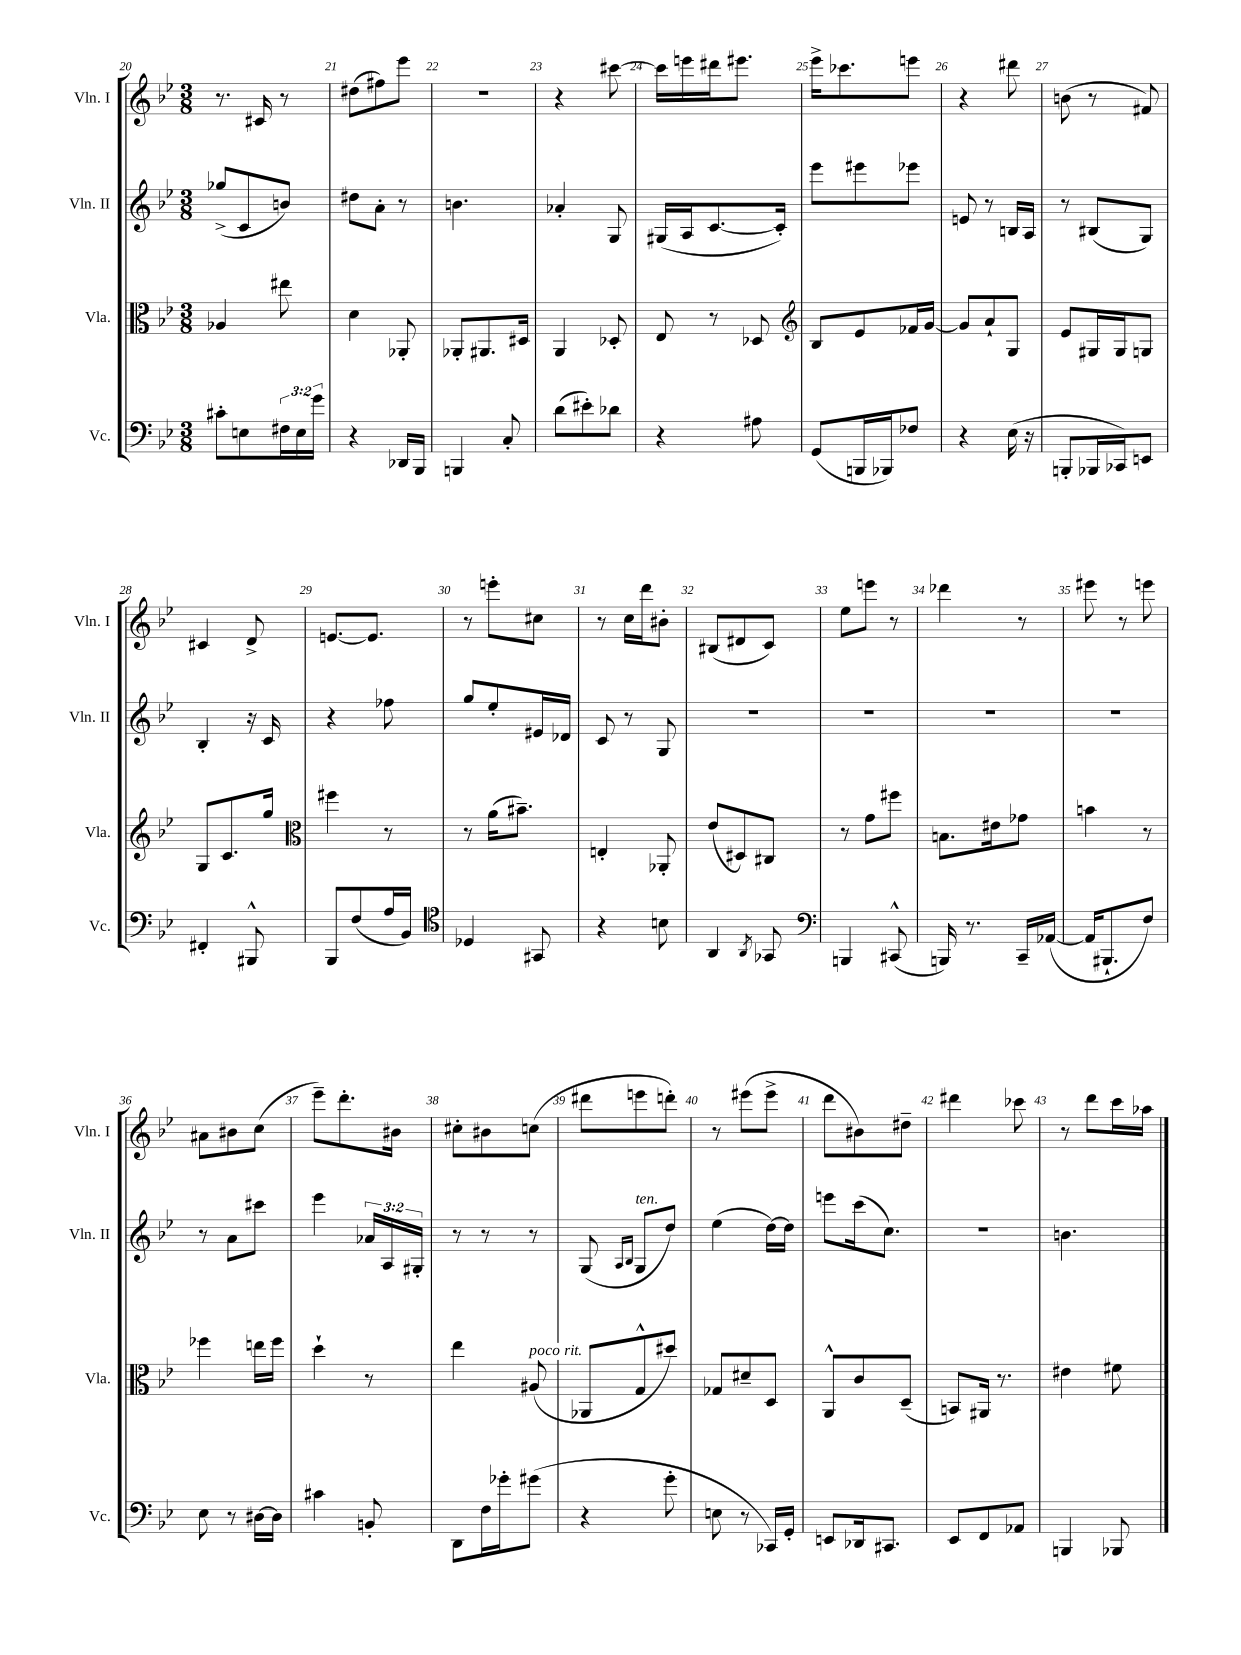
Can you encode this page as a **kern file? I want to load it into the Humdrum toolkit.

**kern	**kern	**kern	**kern
*staff4	*staff3	*staff2	*staff1
*clefF4	*clefC3	*clefG2	*clefG2
*k[b-e-]	*k[b-e-]	*k[b-e-]	*k[b-e-]
*M3/8	*M3/8	*M3/8	*M3/8
8c#'\L	4A-/	(8gg-^/L	8.r
8E\	.	8c/	.
.	.	.	16c#/
24F#\L	8ee#\	8b/J)	8r
24E\	.	.	.
24g\JJ	.	.	.
=	=	=	=
4r	4d\	8dd#\L	(8dd#\L
.	.	8a'\J	8ff#\)
16DD-/LL	8AA-'/	8r	8eee-\J
16BBB-/JJ	.	.	.
=	=	=	=
4BBB/	8AA-'/L	4.b\	4.r
.	8.AA#/	.	.
8C'/	.	.	.
.	16D#/Jk	.	.
=	=	=	=
(8d\L	4AA/	4a-'/	4r
8e#'\)	.	.	.
8d-\J	8D-'/	8G/	[8ccc#\
=	=	=	=
4r	8E-/	(16G#/LL	16ccc#\]LL
.	.	16A/J	16eee\
.	8r	[8.c/	16ddd#\J
.	.	.	8.eee#\J
8A#\	8D-/	.	.
.	.	16c'/]Jk)	.
=	=	=	=
*	*clefG2	*	*
(8GG/L	8B-/L	8eee-\L	16eee-^\LK
.	.	.	8.ccc-\
16BBB/L	8e-/	8eee#\	.
16BBB-/J)	.	.	.
8F-/J	16f-/L	8eee-\J	8eee\J
.	[16g/JJ	.	.
=	=	=	=
4r	8g/]L	8e/	4r
.	8a`/	8r	.
(16E-\	8G/J	16B/LL	8ddd#\
16r	.	16A/JJ	.
=	=	=	=
8BBB'/L	8e-/L	8r	(8b\
16BBB-/L	16G#/L	(8B#/L	8r
16CC-/J)	16G#/J	.	.
8EE/J	8G/J	8G/J)	8f#/)
=	=	=	=
4FF#'/	8G/L	4B-'/	4c#/
.	8.c/	.	.
8BBB#^^/	.	16r	8d^/
.	16gg/Jk	16c/	.
=	=	=	=
*	*clefC3	*	*
8BBB-/L	4ff#\	4r	[8.e/L
(8F/	.	.	.
.	.	.	8.e/]J
16A/L	8r	8ff-\	.
16BB-/JJ)	.	.	.
=	=	=	=
*clefC4	*	*	*
4D-/	8r	8gg/L	8r
.	(16a\LK	8ee-'/	8eee'\L
.	8.b#~\J)	.	.
8GG#/	.	16e#/L	8cc#\J
.	.	16d-/JJ	.
=	=	=	=
4r	4E'/	8c/	8r
.	.	8r	16cc\LL
.	.	.	16ddd\J
8B\	8AA-'/	8G/	8b#'\J
=	=	=	=
4AA/	(8e-/L	4.r	(8B#/L
.	8D#/)	.	8d#/
8qAA/	.	.	.
8GG-/	8C#/J	.	8c/J)
=	=	=	=
*clefF4	*	*	*
4BBB/	8r	4.r	8ee-\L
.	8g\L	.	8eee\J
(8CC#^^/	8ff#\J	.	8r
=	=	=	=
16BBB/)	8.B\L	4.r	4ddd-\
8.r	.	.	.
.	16e#\k	.	.
16CC~/LL	8g-\J	.	8r
([16AA-/JJ	.	.	.
=	=	=	=
16AA-/]LK	4b\	4.r	8eee#\
8.BBB#`/	.	.	.
.	.	.	8r
8F/J)	8r	.	8eee\
=	=	=	=
8E-\	4ff-\	8r	8a#\L
8r	.	8a\L	8b#\
[16D#\LL	16ee\LL	8ccc#\J	(8cc\J
16D#\]JJ	16ff-\JJ	.	.
=	=	=	=
4c#\	4dd`\	4eee-\	8eee-~\L)
.	.	.	8.ddd'\
8BB'/	8r	24a-/LL	.
.	.	24A/	.
.	.	.	16b#\Jk
.	.	24G#'/JJ	.
=	=	=	=
8DD\L	4ee-\	8r	8cc#'\L
16F\L	.	8r	8b#\
16g-'\J	.	.	.
(8g#\J	(8A#/	8r	(8cc\J
=	=	=	=
4r	8AA-/L	(8G/	8ddd#\L
.	.	16qqA/LL	.
.	.	16qqB-/JJ	.
.	8G^^/	8G/L	8eee\
8g'\	8dd#/J)	8dd/J)	8ddd'\J)
=	=	=	=
8E\	8G-/L	(4ee-\	8r
8r	8d#~/	.	(8eee#\L
16CC-/LL)	8D/J	[16dd\LL)	8eee#^\J
16GG'/JJ	.	16dd\]JJ	.
=	=	=	=
8EE/L	8AA^^/L	8eee\L	8ddd\L
16DD-/k	8c/	(16ccc\k	8b#\)
8.CC#/J	.	8.cc\J)	.
.	(8D~/J	.	8dd#~\J
=	=	=	=
8EE-/L	8BB/L)	4.r	4ddd#\
8FF/	16AA#/Jk	.	.
.	8.r	.	.
8AA-/J	.	.	8ccc-\
=	=	=	=
4BBB/	4e#\	4.b\	8r
.	.	.	8ddd\L
8BBB-/	8f#\	.	16ccc\L
.	.	.	16aa-\JJ
==	==	==	==
*-	*-	*-	*-
